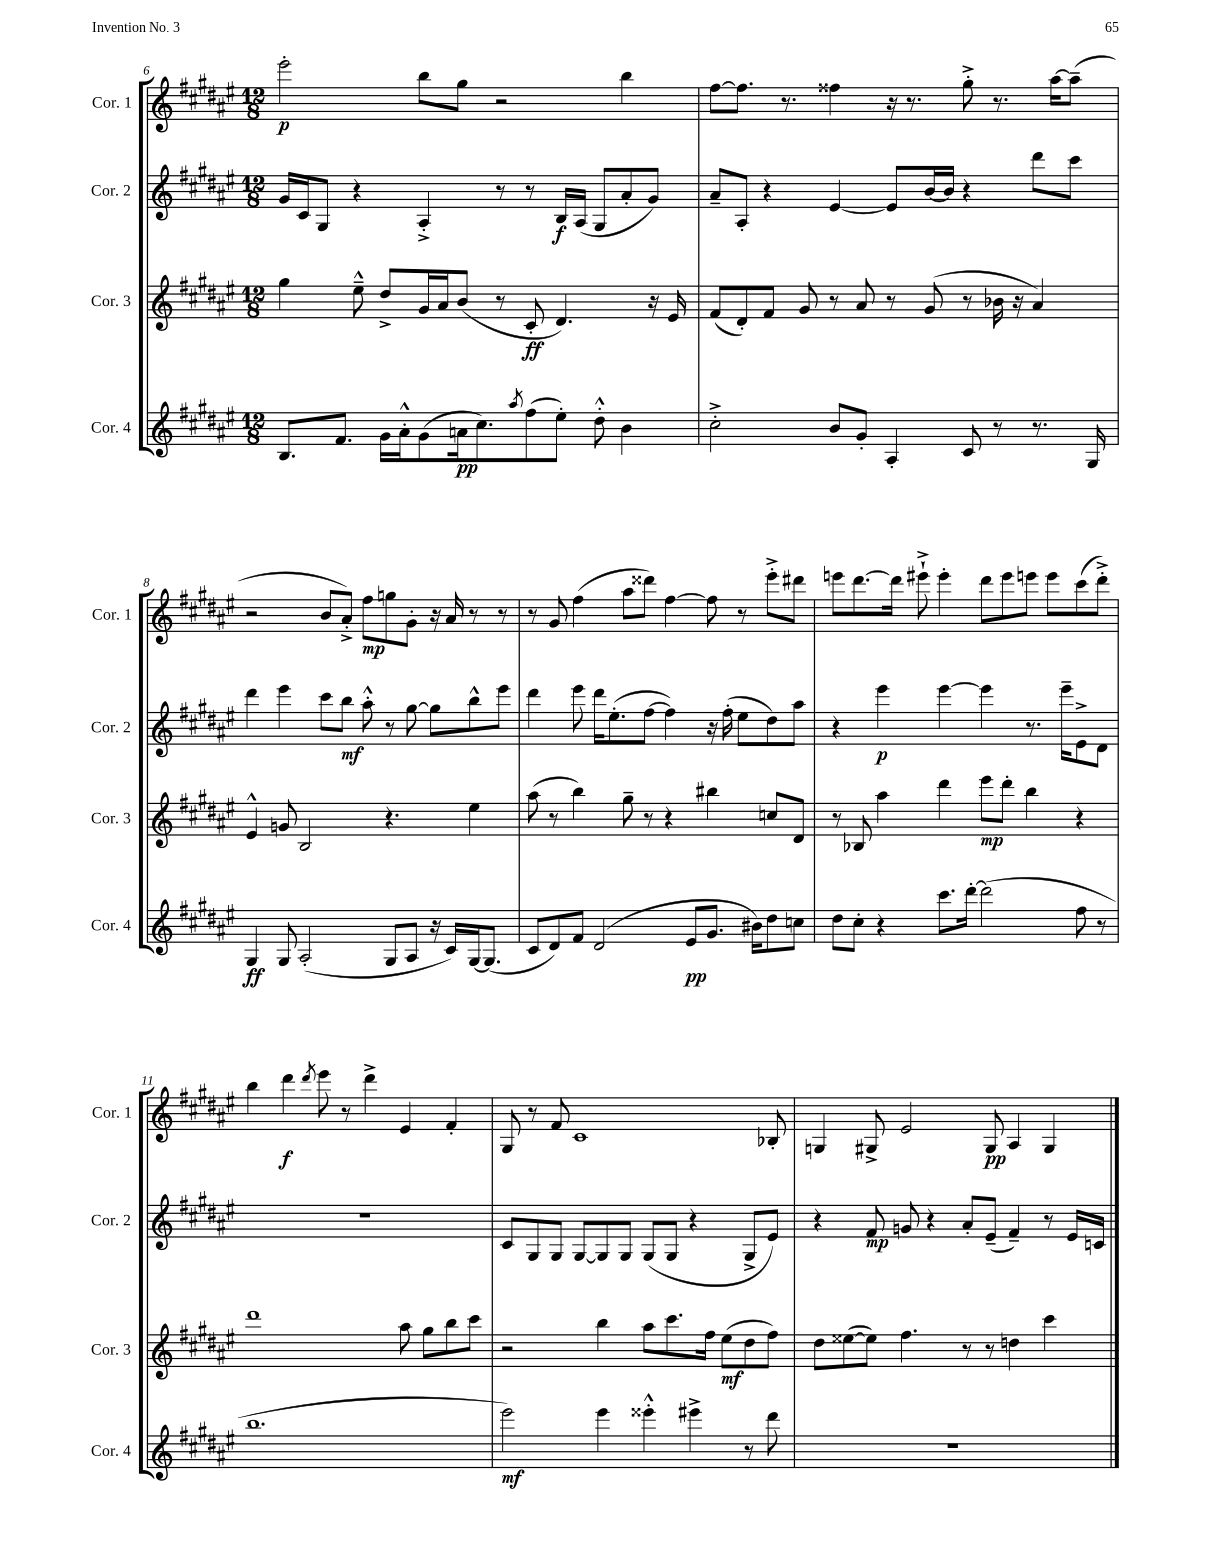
<<
\new StaffGroup <<
\new Staff = "s0" \with { instrumentName = "Cor. 1" shortInstrumentName = "Cor. 1" } {
    \clef treble \key fis \major \numericTimeSignature \time 12/8
    eis'''2-.\p b''8 gis''8 r2 b''4 |
    fis''8~ fis''8. r8. fisis''4 r16 r8. gis''8-.-> r8. ais''16~ ais''8--( |
    r2 b'8 ais'8-.->) fis''8\mp g''8 gis'8-. r16 ais'16 r8 r8 |
    r8 gis'8 fis''4( ais''8 disis'''8) fis''4~ fis''8 r8 eis'''8-.-> dis'''8 |
    e'''8 dis'''8.~ dis'''16 eis'''8-!-> eis'''4-. dis'''8 eis'''8 e'''8 e'''8 cis'''8( dis'''8-.->) |
    b''4 dis'''4\f \acciaccatura { dis'''8 } eis'''8 r8 dis'''4-> eis'4 fis'4-. |
    gis8 r8 fis'8 cis'1 bes8-. |
    g4 gis8-> eis'2 gis8\pp ais4 gis4 \bar "|." |
}
\new Staff = "s1" \with { instrumentName = "Cor. 2" shortInstrumentName = "Cor. 2" } {
    \clef treble \key fis \major \numericTimeSignature \time 12/8
    gis'16 cis'16 gis8 r4 ais4-.-> r8 r8 b16\f ais16( gis8 ais'8-. gis'8) |
    ais'8-- ais8-. r4 eis'4~ eis'8 b'16~ b'16 r4 dis'''8 cis'''8 |
    dis'''4 eis'''4 cis'''8 b''8\mf ais''8-.-^ r8 gis''8~ gis''8 b''8-^ eis'''8 |
    dis'''4 eis'''8 dis'''16 eis''8.-.( fis''8~ fis''4) r16 fis''16-.( eis''8 dis''8) ais''8 |
    r4 eis'''4\p eis'''4~ eis'''4 r8. eis'''16-- eis'8-> dis'8 |
    R1. |
    cis'8 gis8 gis8 gis8~ gis8 gis8 gis8( gis8 r4 gis8-> eis'8) |
    r4 fis'8\mp g'8 r4 ais'8-. eis'8--( fis'4--) r8 eis'16 c'16 \bar "|." |
}
\new Staff = "s2" \with { instrumentName = "Cor. 3" shortInstrumentName = "Cor. 3" } {
    \clef treble \key fis \major \numericTimeSignature \time 12/8
    gis''4 eis''8---^ dis''8-> gis'16 ais'16 b'8( r8 cis'8-.\ff dis'4.) r16 eis'16 |
    fis'8( dis'8-.) fis'8 gis'8 r8 ais'8 r8 gis'8( r8 bes'16 r16 ais'4) |
    eis'4-^ g'8 b2 r4. eis''4 |
    ais''8( r8 b''4) gis''8-- r8 r4 bis''4 c''8 dis'8 |
    r8 bes8 ais''4 dis'''4 eis'''8\mp dis'''8-. b''4 r4 |
    dis'''1 ais''8 gis''8 b''8 cis'''8 |
    r2 b''4 ais''8 cis'''8. fis''16 eis''8\mf( dis''8 fis''8) |
    dis''8 eisis''8~( eisis''8) fis''4. r8 r8 d''4 cis'''4 \bar "|." |
}
\new Staff = "s3" \with { instrumentName = "Cor. 4" shortInstrumentName = "Cor. 4" } {
    \clef treble \key fis \major \numericTimeSignature \time 12/8
    b8. fis'8. gis'16 ais'16-.-^ gis'8( a'16\pp cis''8.) \acciaccatura { ais''8 } fis''8( eis''8-.) dis''8-.-^ b'4 |
    cis''2-.-> b'8 gis'8-. ais4-. cis'8 r8 r8. gis16 |
    gis4\ff gis8 ais2-.( gis8 ais8 r16 cis'16) gis16~ gis8.( |
    cis'8 dis'8) fis'8 dis'2( eis'8\pp gis'8. bis'16) dis''8 c''8 |
    dis''8 cis''8-. r4 cis'''8. dis'''16~-. dis'''2( fis''8 r8 |
    b''1. |
    eis'''2\mf) eis'''4 eisis'''4-.-^ eis'''4-> r8 dis'''8 |
    R1. \bar "|." |
}
>>
>>
\layout { \context { \Score currentBarNumber = #6 } }
